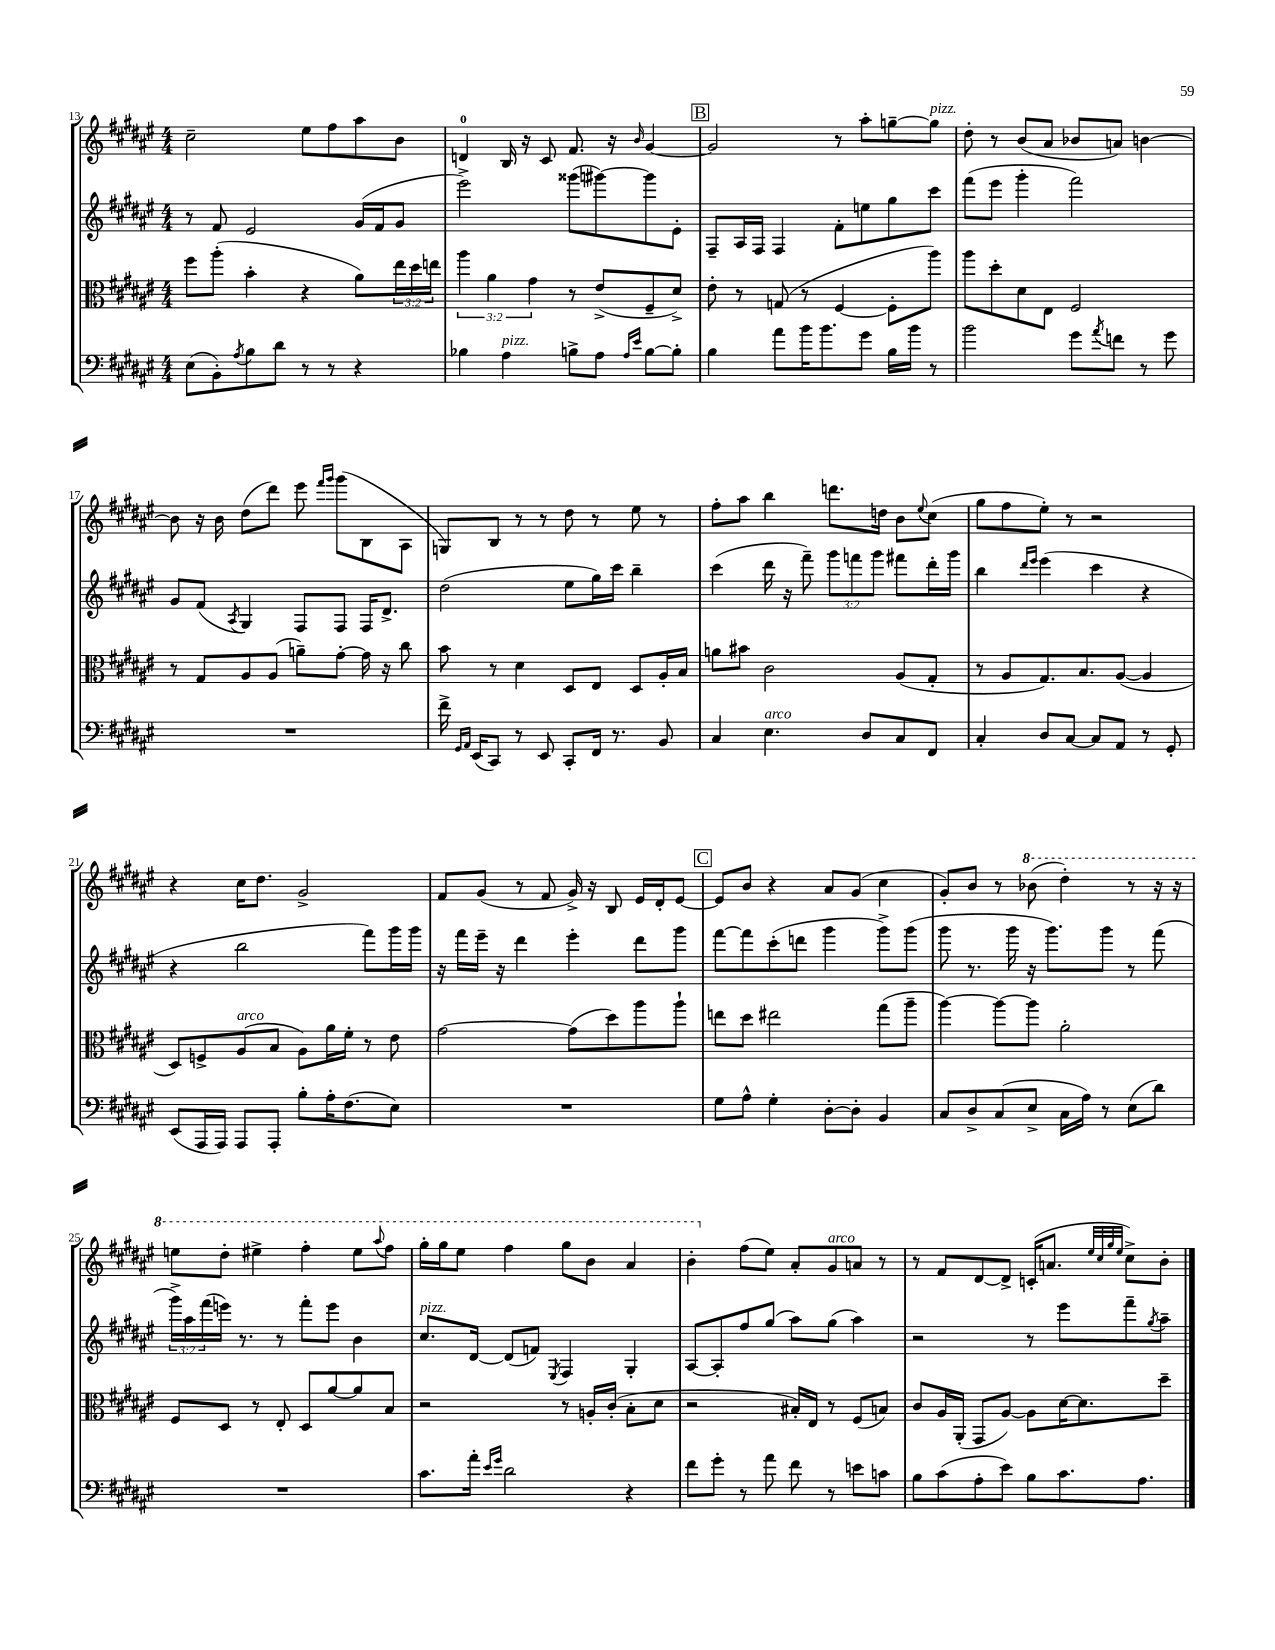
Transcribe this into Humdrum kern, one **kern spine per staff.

**kern	**kern	**kern	**kern
*staff4	*staff3	*staff2	*staff1
*clefF4	*clefC3	*clefG2	*clefG2
*k[f#c#g#d#a#e#]	*k[f#c#g#d#a#e#]	*k[f#c#g#d#a#e#]	*k[f#c#g#d#a#e#]
*M4/4	*M4/4	*M4/4	*M4/4
(8E#	8ff#	8r	2cc#~
8BB')	(8aa#'	8f#	.
8qA#	.	.	.
8B	4b'	2e#	.
8d#	.	.	.
8r	4r	.	8ee#
8r	.	.	8ff#
4r	8a#)	(16g#	8aa#
.	.	16f#	.
.	24ee#	8g#	8b
.	24dd#	.	.
.	24ee	.	.
=	=	=	=
4B-	6aa#	2eee#^)	4d
.	6a#	.	.
4A#	.	.	16B
.	.	.	16r
.	6g#	.	.
.	.	.	8c#
8B^	8r	(8ggg##	8.f#
8A#	(8e#^	[8ggg#)	.
.	.	.	16r
16qqA#	.	.	.
16qqe#	.	.	16qqb
[8B	8F#~	8ggg#]	[4g#
8B']	8d#^)	8e#'	.
=	=	=	=
4B	8e#'	8F#~	2g#]
.	8r	16A#	.
.	.	16F#	.
8a#	(8G	4F#	.
16b	8r	.	.
8.b	.	.	.
.	[4F#	8f#'	8r
8g#	.	8ee	8aa#'
16B	8F#']	8gg#	[8gg~
16b	.	.	.
8r	8aa#)	8ccc#	8gg]
=	=	=	=
2b	8aa#	(8fff#	8dd#'
.	8dd#'	8eee#	8r
.	8d#	4ggg#'	(8b
.	8E#	.	8a#
8g#	2F#	2fff#)	8b-
8qa#	.	.	.
8f	.	.	8a)
8r	.	.	[4b
8g#	.	.	.
=	=	=	=
1r	8r	8g#	8b]
.	8G#	(8f#	16r
.	.	.	16b
.	.	8qA#	.
.	8A#	4G#)	(8dd#
.	(8A#	.	8ddd#)
.	8a~)	8F#	8eee#
.	.	.	16qqfff#
.	.	.	16qqggg#
.	[8g#'	8F#	(8ggg#
.	16g#]	16F#	8B
.	16r	8.d#^	.
.	8cc#	.	8A#
=	=	=	=
16f#^	8b	(2dd#	8G)
16qqGG#	.	.	.
16qqAA#	.	.	.
(16EE#	.	.	.
8CC#)	8r	.	8B
8r	4d#	.	8r
8EE#	.	.	8r
8CC#'	8D#	8ee#	8dd#
16FF#	8E#	16gg#)	8r
8.r	.	16ccc#	.
.	8D#	4bb~	8ee#
8BB	16A#'	.	8r
.	16B	.	.
=	=	=	=
4C#	8a	(4ccc#	8ff#'
.	8b#	.	8aa#
4.E#	2c#	16ddd#	4bb
.	.	16r	.
.	.	8fff#~)	.
.	.	12ggg#	8.ddd
.	.	12fff	.
8D#	.	.	.
.	.	12ggg#	.
.	.	.	16dd
8C#	(8A#	8fff#	8b
.	.	.	8qqee#
8FF#	8G#'	16ddd#'	(8cc#
.	.	16ggg#	.
=	=	=	=
4C#'	8r	4bb	8gg#
.	8A#	.	8ff#
.	.	16qqddd#	.
.	.	16qqeee#	.
8D#	8.G#)	(4eee#	8ee#')
[8C#	.	.	8r
.	8.B	.	.
8C#]	.	4ccc#	2r
8AA#	([8A#	.	.
8r	4A#]	4r	.
8GG#'	.	.	.
=	=	=	=
(8EE#	8D#)	4r	4r
16AAA#	8F^	.	.
16AAA#)	.	.	.
8AAA#	(8A#	2bb	16cc#
.	.	.	8.dd#
8AAA#'	8B	.	.
8B'	8A#)	.	2g#^
16A#'	16a#	.	.
(8.F#	16f#'	.	.
.	8r	8fff#)	.
8E#)	8e#	16ggg#	.
.	.	16ggg#	.
=	=	=	=
1r	[2g#	16r	8f#
.	.	16fff#	.
.	.	16eee#~	(8g#
.	.	16r	.
.	.	4ddd#	8r
.	.	.	8f#
.	(8g#]	4eee#'	16g#^)
.	.	.	16r
.	8dd#)	.	8B
.	8aa#	8ddd#	16e#
.	.	.	16d#'
.	8aa#`	8ggg#	[8e#
=	=	=	=
8G#	8ee	[8fff#	8e#]
8A#^^	8dd#	8fff#]	8b
4G#'	2ee#	(8ccc#'	4r
.	.	8ddd	.
[8D#'	.	4ggg#	8a#
8D#']	.	.	(8g#
4BB	(8gg#	8ggg#^)	4cc#
.	8aa#~	(8ggg#	.
=	=	=	=
8C#	[4aa#)	8ggg#	8g#')
8D#^	.	8.r	8b
(8C#	8aa#_	.	8r
.	.	16ggg#	.
8E#^	8aa#]	16r	(8bb-
.	.	8.ggg#)	.
16C#	2a#'	.	4ddd#')
16A#)	.	.	.
8r	.	8ggg#	.
(8E#	.	8r	8r
8d#)	.	(8fff#	16r
.	.	.	16r
=	=	=	=
1r	8F#	24ggg#^)	8eee
.	.	24aa#	.
.	.	(24fff#	.
.	8D#	16eee)	8ddd#'
.	.	8.r	.
.	8r	.	4eee#^
.	8E#'	8r	.
.	8D#	8fff#'	4fff#'
.	[8a#	8eee	.
.	8a#]	4b	8eee#
.	.	.	8qqaaa#
.	8B	.	8fff#
=	=	=	=
8.c#	2r	8.cc#	16ggg#'
.	.	.	16ggg#
.	.	.	8eee#
16a#'	.	[16d#	.
16qqe#	.	.	.
16qqg#	.	.	.
2d#	.	(8d#]	4fff#
.	.	8f)	.
.	.	8qE#	.
.	8r	4F#	8ggg#
.	16A'	.	8bb
.	(16c#'	.	.
4r	8B'	4G#'	4aa#
.	8d#	.	.
=	=	=	=
8f#	2r	[8A#	4bb'
8g#'	.	8A#']	.
8r	.	8ff#	(8ff#
8a#	.	(8gg#	8ee#)
8f#	16B#')	8aa#)	8a#'
.	16E#	.	.
8r	8r	(8gg#	8g#
8e	(8F#	4aa#)	8a
8c	8B)	.	8r
=	=	=	=
8B	8c#	2r	8r
(8c#	16A#	.	8f#
.	(16AA#'	.	.
8A#'	8GG#	.	[8d#
8e#)	[8A#)	.	8d#^]
8B	8A#]	8r	(16c'
.	.	.	8.a
8.c#	[16d#	8eee#	.
.	8.d#]	.	.
.	.	.	32qqee#
.	.	.	32qqcc#
.	.	.	32qqgg#
.	.	.	32qqee#
.	.	8fff#~	8cc#^)
8.A#	.	.	.
.	.	8qgg#	.
.	8dd#~	8aa#~	8b'
==	==	==	==
*-	*-	*-	*-
